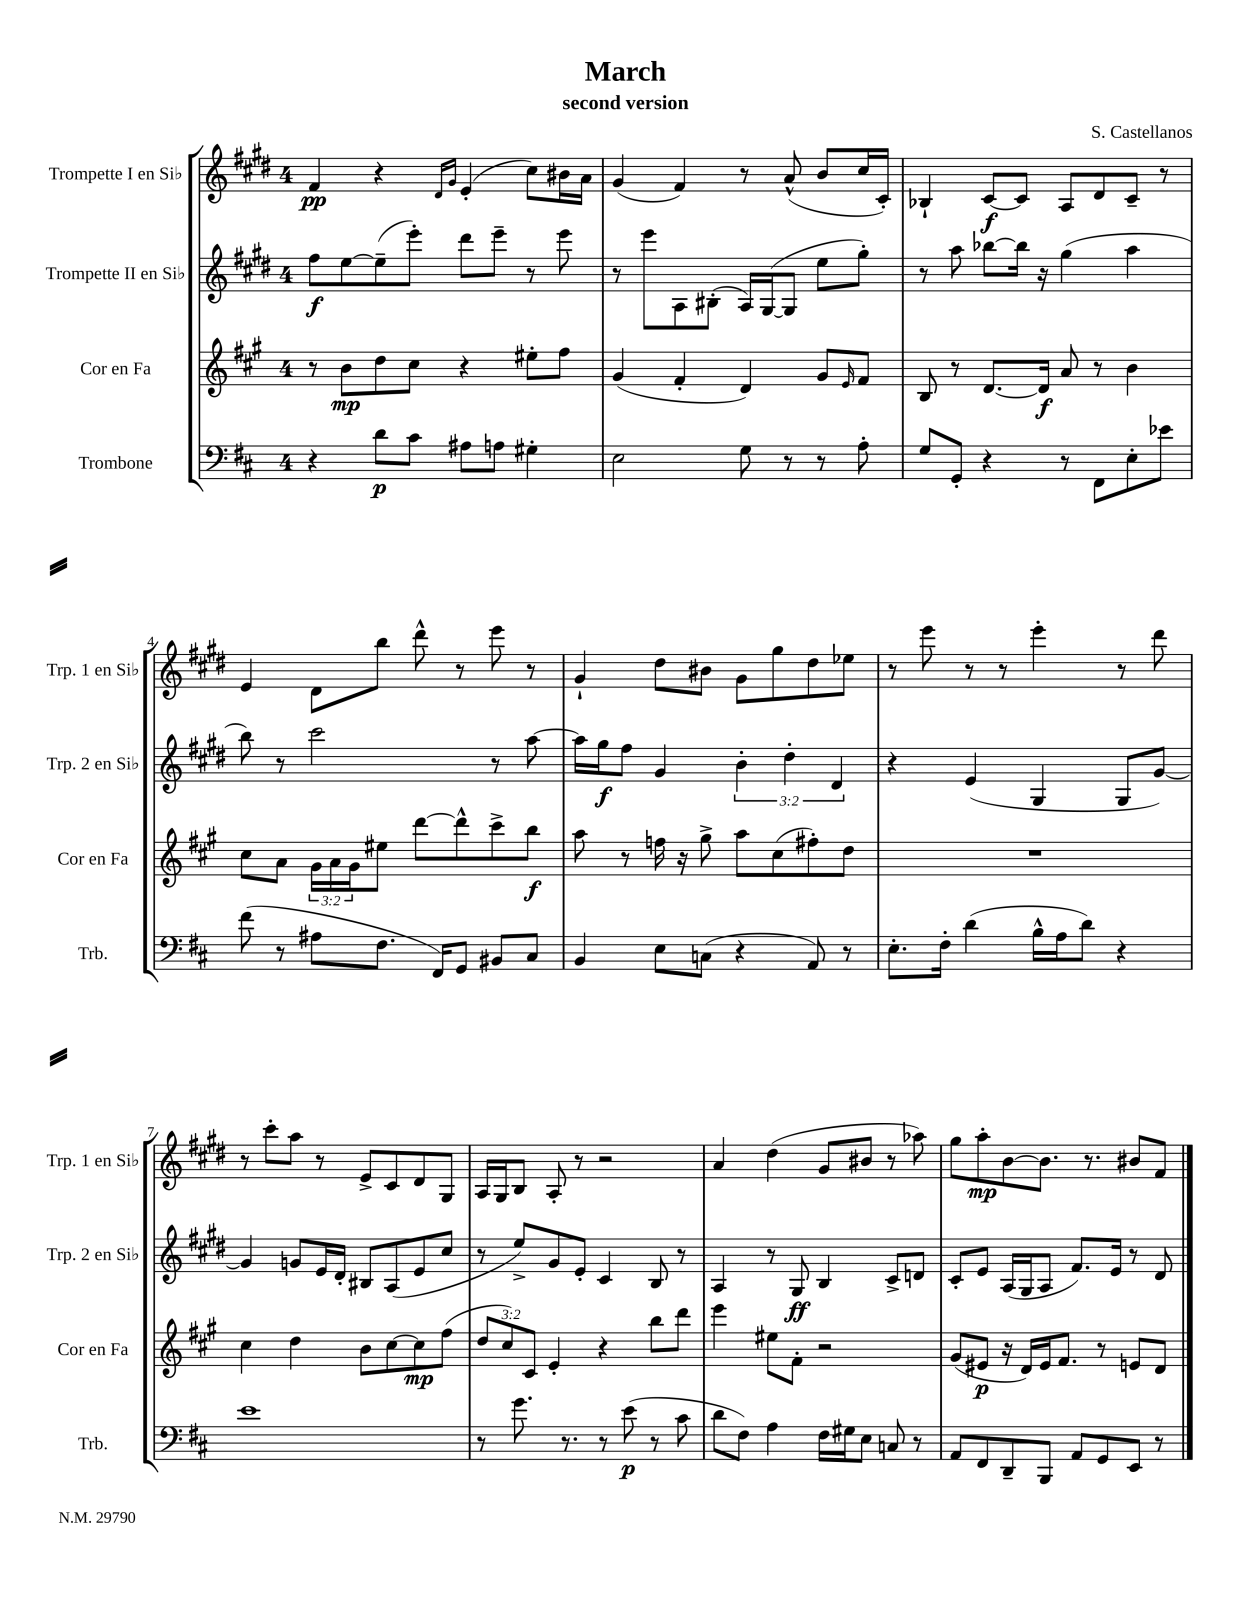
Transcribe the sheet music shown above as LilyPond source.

\header { title = "March" composer = "S. Castellanos" subtitle = "second version" }
<<
\new StaffGroup <<
\new Staff = "s0" \with { instrumentName = "Trompette I en Sib" shortInstrumentName = "Trp. 1 en Sib" } {
    \clef treble \key e \major \once \override Staff.TimeSignature.style = #'single-digit \time 4/4
    fis'4\pp r4 \grace { dis'16 gis'16 } e'4-.( cis''8) bis'16 a'16 |
    gis'4( fis'4) r8 a'8-^( b'8 cis''16 cis'16-.) |
    bes4-! cis'8~\f cis'8 a8 dis'8 cis'8-- r8 |
    e'4 dis'8 b''8 dis'''8-^ r8 e'''8 r8 |
    gis'4-! dis''8 bis'8 gis'8 gis''8 dis''8 ees''8 |
    r8 e'''8 r8 r8 e'''4-. r8 dis'''8 |
    r8 cis'''8-. a''8 r8 e'8-> cis'8 dis'8 gis8 |
    a16 gis16 b8 a8-. r8 r2 |
    a'4 dis''4( gis'8 bis'8 r8 aes''8) |
    gis''8 a''8-.\mp b'8~ b'8. r8. bis'8 fis'8 \bar "|." |
}
\new Staff = "s1" \with { instrumentName = "Trompette II en Sib" shortInstrumentName = "Trp. 2 en Sib" } {
    \clef treble \key e \major \once \override Staff.TimeSignature.style = #'single-digit \time 4/4 \override Staff.TupletNumber.text = #tuplet-number::calc-fraction-text
    fis''8\f e''8~ e''8--( e'''8-.) dis'''8 e'''8-- r8 e'''8 |
    r8 e'''8 a8 bis8-.( a16) gis16~( gis8 e''8 gis''8-.) |
    r8 a''8 bes''8~ bes''16 r16 gis''4( a''4 |
    b''8) r8 cis'''2 r8 a''8~ |
    a''16 gis''16\f fis''8 gis'4 \tuplet 3/2 { b'4-. dis''4-. dis'4 } |
    r4 e'4( gis4 gis8 gis'8~) |
    gis'4 g'8 e'16 dis'16-. bis8 a8( e'8 cis''8 |
    r8 e''8->) gis'8 e'8-. cis'4 b8 r8 |
    a4 r8 gis8\ff b4 cis'8-> d'8 |
    cis'8-. e'8 a16( gis16 a8 fis'8.) e'16 r8 dis'8 \bar "|." |
}
\new Staff = "s2" \with { instrumentName = "Cor en Fa" shortInstrumentName = "Cor en Fa" } {
    \clef treble \key a \major \once \override Staff.TimeSignature.style = #'single-digit \time 4/4 \override Staff.TupletNumber.text = #tuplet-number::calc-fraction-text
    r8 b'8\mp d''8 cis''8 r4 eis''8-. fis''8 |
    gis'4( fis'4-. d'4) gis'8 \grace { e'16 } fis'8 |
    b8 r8 d'8.~ d'16\f a'8 r8 b'4 |
    cis''8 a'8 \tuplet 3/2 { gis'16 a'16 gis'16 } eis''8 d'''8~ d'''8-^ cis'''8-> b''8\f |
    a''8 r8 f''16 r16 gis''8-> a''8 cis''8( fis''8-.) d''8 |
    R1 |
    cis''4 d''4 b'8 cis''8~ cis''8\mp fis''8( |
    \tuplet 3/2 { d''8 cis''8) cis'8 } e'4-. r4 b''8 d'''8 |
    e'''4 eis''8 fis'8-. r2 |
    gis'8( eis'8\p r16 d'16) eis'16 fis'8. r8 e'8 d'8 \bar "|." |
}
\new Staff = "s3" \with { instrumentName = "Trombone" shortInstrumentName = "Trb." } {
    \clef bass \key d \major \once \override Staff.TimeSignature.style = #'single-digit \time 4/4
    r4 d'8\p cis'8 ais8 a8 gis4-. |
    e2 g8 r8 r8 a8-. |
    g8 g,8-. r4 r8 fis,8 e8-. ees'8 |
    fis'8( r8 ais8 fis8. fis,16) g,8 bis,8 cis8 |
    b,4 e8 c8( r4 a,8) r8 |
    e8.-. fis16-. d'4( b16-^ a16 d'8) r4 |
    e'1 |
    r8 g'8. r8. r8 e'8\p( r8 cis'8 |
    d'8 fis8) a4 fis16 gis16 e8 c8 r8 |
    a,8 fis,8 d,8-- b,,8 a,8 g,8 e,8 r8 \bar "|." |
}
>>
>>
